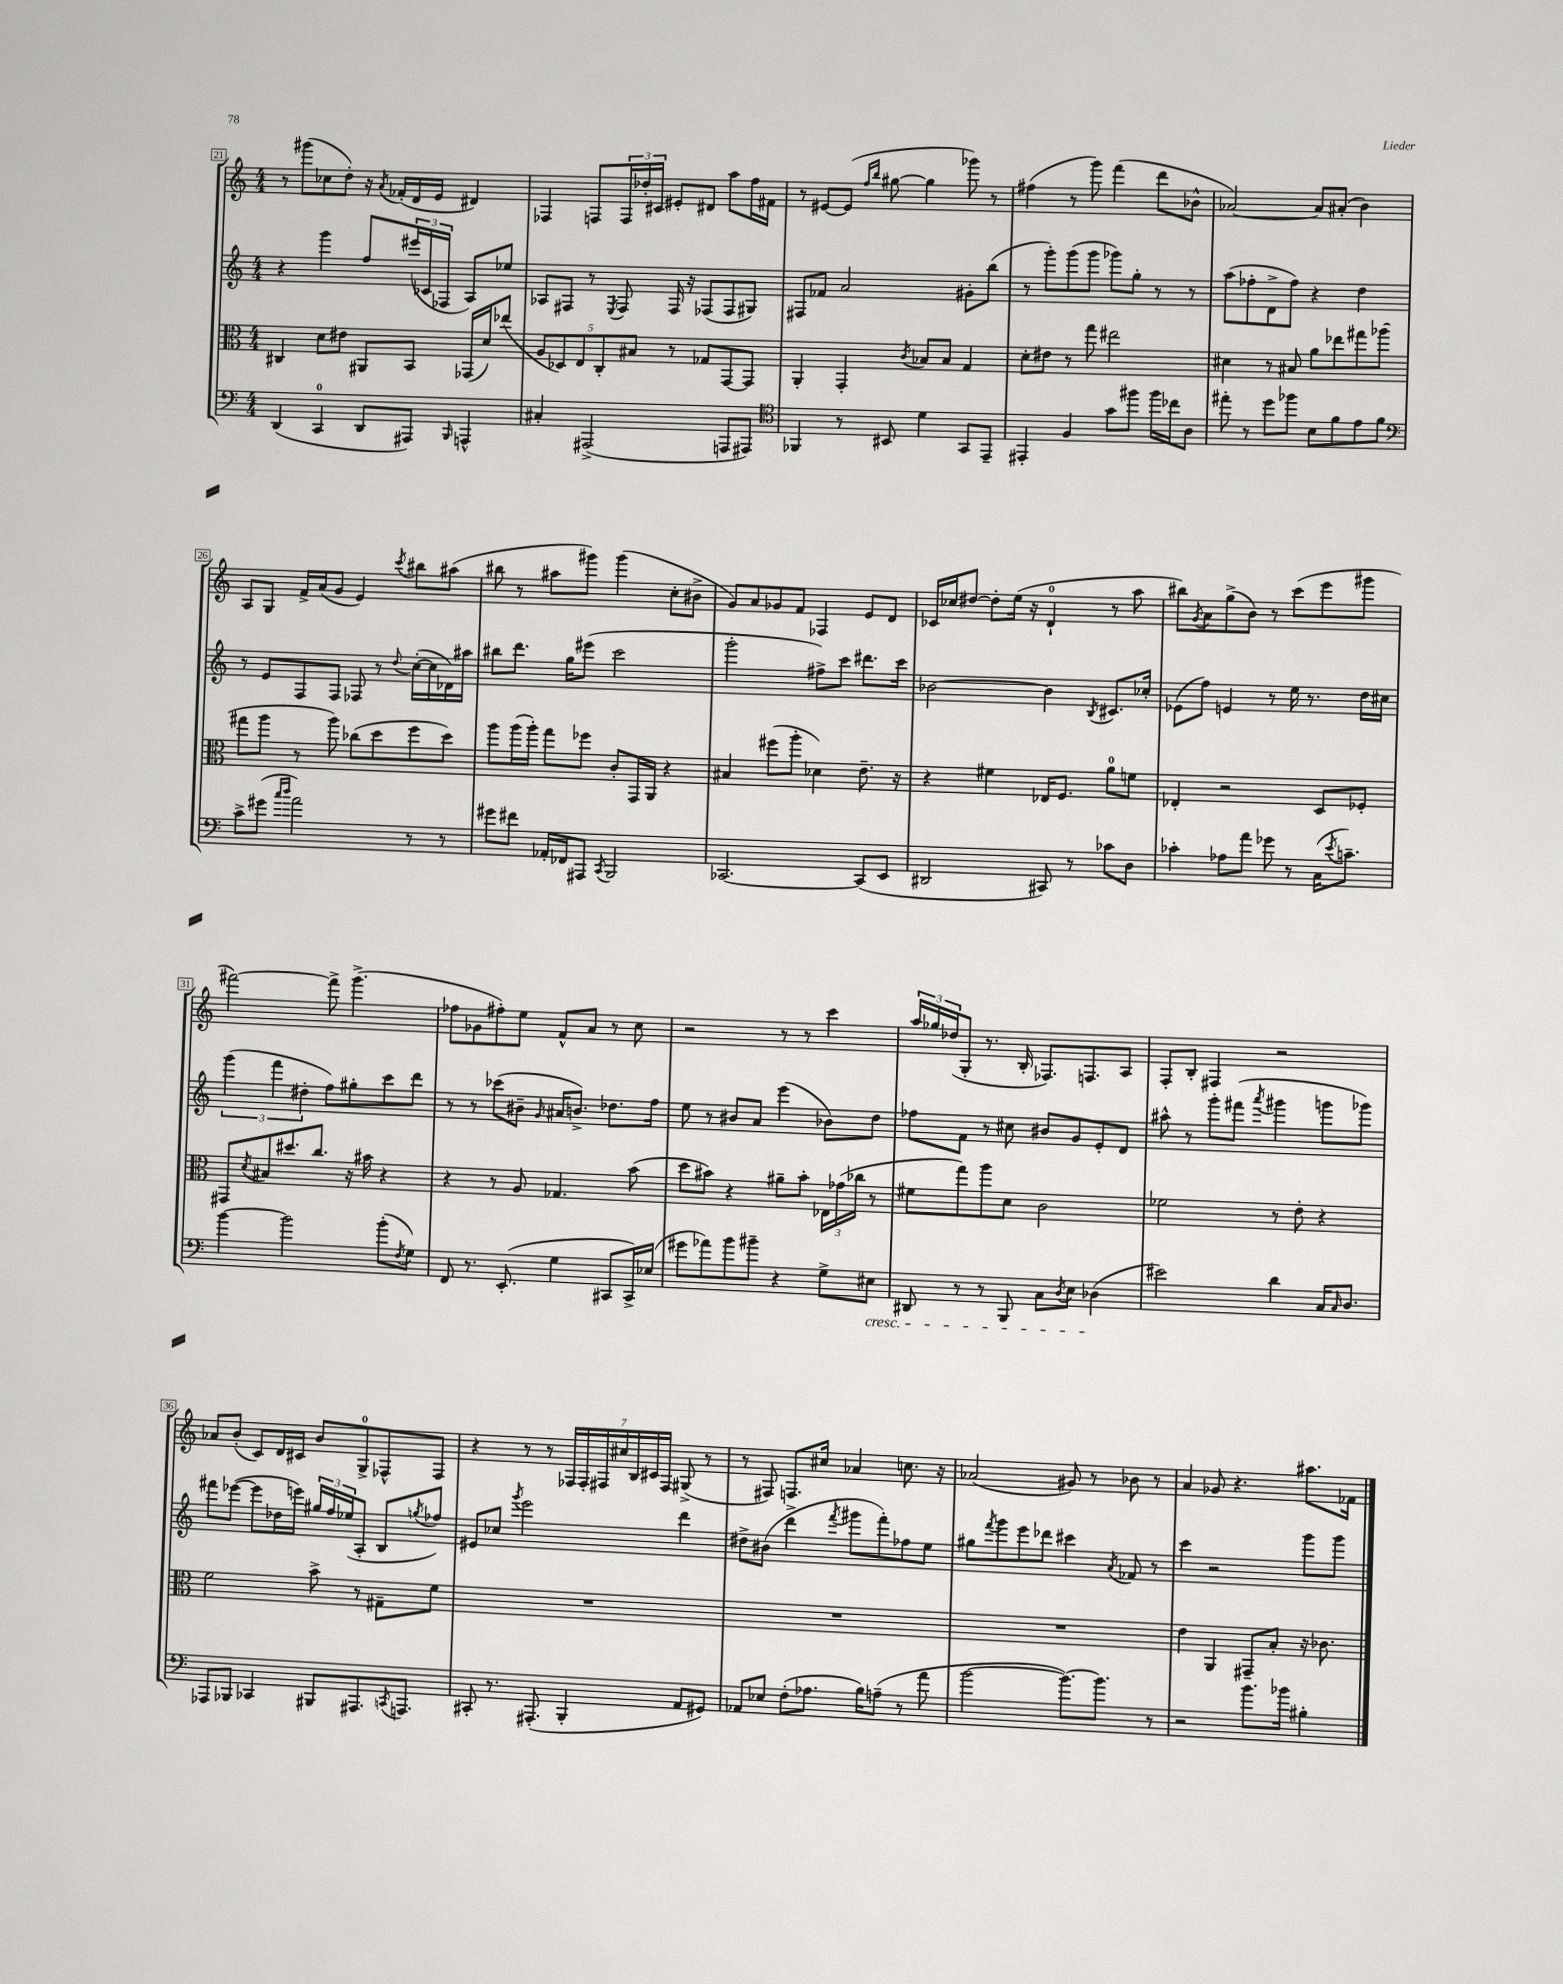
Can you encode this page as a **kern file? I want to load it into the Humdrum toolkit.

**kern	**kern	**kern	**kern
*part4	*part3	*part2	*part1
*staff4	*staff3	*staff2	*staff1
*clefF4	*clefC3	*clefG2	*clefG2
*k[]	*k[]	*k[]	*k[]
*M4/4	*M4/4	*M4/4	*M4/4
=21	=21	=21	=21
(4DD/	4C#X/	4r	8r
.	.	.	(8ggg#X\L
4CC/	8d\L	4ggg\	8cc-X\
.	8e#X\J	.	8dd'\J)
8DD/L	8AA#X/L	8ff/L	16r
.	.	.	8qa/
.	.	.	(16f-X'/LL
8AAA#X/J)	8BB/J	(24eee#X/L	16d/
.	.	24c-X/	.
.	.	.	16e/JJ
.	.	24F-X/JJ	.
16qqBBB/	.	.	.
4AAAn^^/	(16GG-X/LL	8A/L)	4d#X/)
.	16d/J)	.	.
.	(8ee-X/J	8ee-X/J	.
=22	=22	=22	=22
4C#X'/	10A/L	8A-X/L	4F-X/
.	10D-X/)	.	.
.	.	8F#X/J	.
.	10E/	.	.
(2AAA#X^/	.	8r	8Fn/L
.	10C'/	.	.
.	.	8qE/	.
.	.	8F#/	24F/L
.	10B#X/J	.	.
.	.	.	24dd-X'/
.	.	.	24c#X/JJ
.	8r	16F#/	8e#X'/L
.	.	16r	.
.	8G-X/L	(8F-X/L	8d#X/J
8AAAn/L	[8GG/	8F-/	8aa\L
8AAA#X/J)	8GG/J]	8G#X/J)	16ff\L
.	.	.	16f#X\JJ
=23	=23	=23	=23
*clefC4	*	*	*
4FF-X/	4AA'/	8F#X/L	8r
.	.	8f-X/J	[8e#X/L
8r	4GG'/	2a/	(8e#/J]
.	.	.	16qqff/LL
.	.	.	16qqbb/JJ
8BB#X/	.	.	[8gg#X\
.	8qc/	.	.
4d\	8B-X/L	.	4gg#\]
.	8B-/J	.	.
8GG/L	4G/	8g#X'\L	8ggg-X\)
8EE~/J	.	(8bb\J	8r
=24	=24	=24	=24
4EE#X'/	8d'\L	8r	(4ff#X\
.	8e#X\J	8ggg'\L)	.
4F/	8r	(8ggg\	8r
.	8gg\	8ggg\J	8ggg\)
8g\L	2ee#X\	8ggg-X\L)	(4fff\
8ff#X\J	.	8gg'\J	.
16ff#\LL	.	8r	8ddd\L
16cc-X\J	.	.	.
8A\J	.	8r	8b-X^^\J
=25	=25	=25	=25
8ee#X'\	4d#X\	(8aa\L	[2a-X/)
8r	.	8ff-X'\	.
8dd\L	8r	8d^\	.
8ff-X\J	8B#X/	8ff-\J)	.
8B\L	8a\L	4r	8a-/L]
8f\	8ee-X\	.	(8a#X'/J
8e\	8gg#X\	4dd\	4b\)
8f\J	(8aa-X\J	.	.
!!LO:LB:g=z
=26	=26	=26	=26
*clefF4	*	*	*
8c^\L	8gg#X\L	8r	8A/L
(8g#X\J	8aa\J	8e/L	8G/J
16qqcc/LL	.	.	.
16qqdd/JJ	.	.	.
2a\)	8r	8F/	16f^/LL
.	.	.	(16a/J
.	8aa\)	8F/J	8g/J
.	(8cc-X\L	8F-X/	4e/)
.	8dd\	8r	.
.	.	8qqdd/	8qccc/
8r	8ff\	([16cc'\LL	8bb#X\L
.	.	16cc\]	.
8r	8dd\J)	16d-X\)	(8aa#X\J
.	.	16aa#X\JJ	.
=27	=27	=27	=27
8g#X\L	8aa\L	8bb#X\L	8bb#X\
8f#X\J	(16aa\L	8.ddd\J	8r
.	16aa'\JJ)	.	.
16AA-X'/LL	8gg\L	.	8aa#X\L
16FF-X/J	.	16gg\KL	.
8AAA#X/J	8ff-X\J	(8eee#X\J	8ggg#X\J)
8qCC/	.	.	.
2BBB/	8c'/L	2ccc\	(4ggg#\
.	16GG/L	.	.
.	16AA/JJ	.	.
.	4r	.	8cc'\L
.	.	.	8b#X^\J
=28	=28	=28	=28
[2.CC-X/	4B#X/	2ggg'\	8g/L)
.	.	.	8a/
.	(8ff#X\L	.	8g-X/
.	8aa'\J	.	8f/J
.	4d-X\)	8ff#X^\L)	4F-X/
.	.	8ccc\J	.
(8CC-/L]	8.e~\	8.ddd#X\L	8e/L
8EE/J	.	.	8d/J
.	16r	16ccc\Jk	.
=29	=29	=29	=29
2DD#X/	4r	[2b-X\	16c-X/LL
.	.	.	16cc-X/J
.	.	.	[8dd#X/J
.	4f#X\	.	8dd#'\L]
.	.	.	(16ee\Jk
.	.	.	16r
8CC#X/)	16E-X/KL	4b-\]	4d`/
.	8.F/J	.	.
8r	.	.	.
.	.	8qB/	.
8c-X\L	8a\L	8.c#X/L	8r
8D\J	8fn\J	.	8aa\
.	.	16cc-X'/Jk	.
=30	=30	=30	=30
4c-X'\	4E-X'/	(8e-X\L	8bb#X\L)
.	.	.	8qg/
.	.	8ff\J)	8a\
8A-X\L	2r	4en/	(8gg^\
8a\J	.	.	8b\J)
8g-X\	.	8r	8r
8r	.	16ee\	(8ccc\L
.	.	8.r	.
(16C\KL	8D/L	.	8eee\
8qe/	.	.	.
8.cn~\J)	.	.	.
.	8F-X'/J	16dd\LL	8ggg#X\J
.	.	16cc#X\JJ	.
!!LO:LB:g=z
=31	=31	=31	=31
[4b\	8GG#X/L	(6ggg\	[2fff#X\)
.	8qd/	.	.
.	8B#X/	.	.
.	.	6fff\	.
2b\]	8.dd#X/	.	.
.	.	6dd#X'\	.
.	8.cc/J	.	.
.	.	8ff\L)	8fff#^\]
.	16r	8gg#X'\	(4.ggg^\
.	16b#X\	.	.
(8b'\L	4r	8ccc\	.
8qF/	.	.	.
8G\J)	.	8ddd\J	.
=32	=32	=32	=32
8FF/	4r	8r	8ff-X\L
8.r	.	8r	8g-X\
.	8r	(8ccc-X\L	8ff#X'\)
(8.EE'/	.	.	.
.	8A/	8b#X~\J	8ee\J
.	.	16qqg/	.
4G\	4.G-X/	16a#X/KL	8f^^/L
.	.	8.bn^/J)	.
.	.	.	8a/J
8CC#X/L	.	8.dd-X\L	8r
16CC#^/L)	(8b\	.	8cc\
(16E-X/JJ	.	16ff\Jk	.
=33	=33	=33	=33
8g#X\L	8dd\L	8ee\	2r
8a-X\)	8b#X\J)	8r	.
8b\	4r	8b#X/L	.
8b#X~\J	.	8a/J	.
4r	8a#X~\L	(4eee\	8r
.	8b#'\J	.	8r
8G^\L	24E-X\LL	8b-X\L)	4ccc\
.	(24g-X\	.	.
.	24cc-X\JJ	.	.
!LO:TX:b:i:t=cresc.	!	!	!
8E#X\J	8r	8dd\J	.
=34	=34	=34	=34
8DD#X/	8f#X\L	8ff-X\L	24aa/LL
.	.	.	24gg-X/
.	.	.	(24dd-X/J
8r	8gg\)	8f\J	8G'/J
8r	8aa\	8r	8.r
8BBB/	8d\J	8cc#X\	.
.	.	.	16B'/
8C\L	2c\	8b#X/L	8.F-X/L)
8qD/	.	.	.
8E\J	.	8g/	.
.	.	.	8.Fn/
(4D-X\	.	8e'/	.
.	.	8d/J	8A/J
=35	=35	=35	=35
2e#X\)	2f-X\	8aa#X^^\	8F'/L
.	.	8r	8B'/J
.	.	8ggg'\L	4F#X/
.	.	(8fff#X\J	.
.	.	8qaaa/	.
4d\	8r	4ggg#X\	2r
.	8e'\	.	.
16C/KL	4r	8gggn\L	.
16qqC/	.	.	.
8.D/J	.	.	.
.	.	8ggg-X\J)	.
!!LO:LB:g=z
=36	=36	=36	=36
8AAA-X/L	2f\	8fff#X\L	8a-X/L
8BBB-X/J	.	([8eee-X\J	(8b'/J
4CC-X/	.	8eee-\L]	8c/L)
.	.	16dd-X\L	16d/L
.	.	16eeen\JJ)	16c#X/JJ
8BBB#X/L	8b^\	24gg#X/LL	8b/L
.	.	24ff/	.
.	.	(24ee-X/J	.
8.AAA#X/	8r	8A'/J	8G^/
.	8G#X~\L	8B/L	8F-X^^/
8qCCn/	.	.	.
8.AAAn/J	.	.	.
.	.	8qggn/	.
.	8f\J	8ff-X/J)	8F-/J
=37	=37	=37	=37
8CC#X'/	1r	8e#X/L	4r
8.r	.	8cc-X/J	.
.	.	8qggg/	.
.	.	2eee\	8r
(8.AAA#X'/	.	.	.
.	.	.	8r
4BBB'/	.	.	28F-X/LL
.	.	.	28F-'/
.	.	.	28F#X/
.	.	.	28cc#X/
.	.	.	28B/
.	.	.	28c#X/
.	.	.	28F#/JJ
8AA/L	.	4ddd\	(8G#X^/
8GG#X/J)	.	.	8r
=38	=38	=38	=38
8AA-X/L	1r	8dd#X^\L	8r
8E-X/J	.	(8b#X\J	8F#X/)
(8F'\L	.	4ddd^\	8.Fn/L
8.A-X\J	.	.	.
.	.	.	16cc#X/Jk
.	.	8qfff/	.
.	.	8ggg#X\L	4a-X/
16B\KL)	.	.	.
(8An~\J	.	8fff'\)	.
8r	.	8ff-X\	8.ccn\
8a\	.	8ee\J	.
.	.	.	16r
=39	=39	=39	=39
[2b\	1r	8gg#X\L	(2a-X/
.	.	8qfff/	.
.	.	8ggg\	.
.	.	8eee\	.
.	.	8ddd-X\J	.
8.b\L_)	.	4ccc#X\	8g#X/)
.	.	.	8r
8.b\J]	.	.	.
.	.	8qa/	.
.	.	8f-X/	8b-X\
8r	.	8r	8r
=40	=40	=40	=40
2r	4e\	4ccc\	4a/
.	4AA/	2r	8g-X/
.	.	.	4.r
8.b\L	8GG#X~/L	.	.
.	8B'/J	.	.
16b-X\Jk	.	.	.
4B#X'\	16r	8ggg\L	8.aa#X\L
.	8.c-X\	.	.
.	.	8ggg\J	.
.	.	.	16f-X\Jk
==	==	==	==
*-	*-	*-	*-
